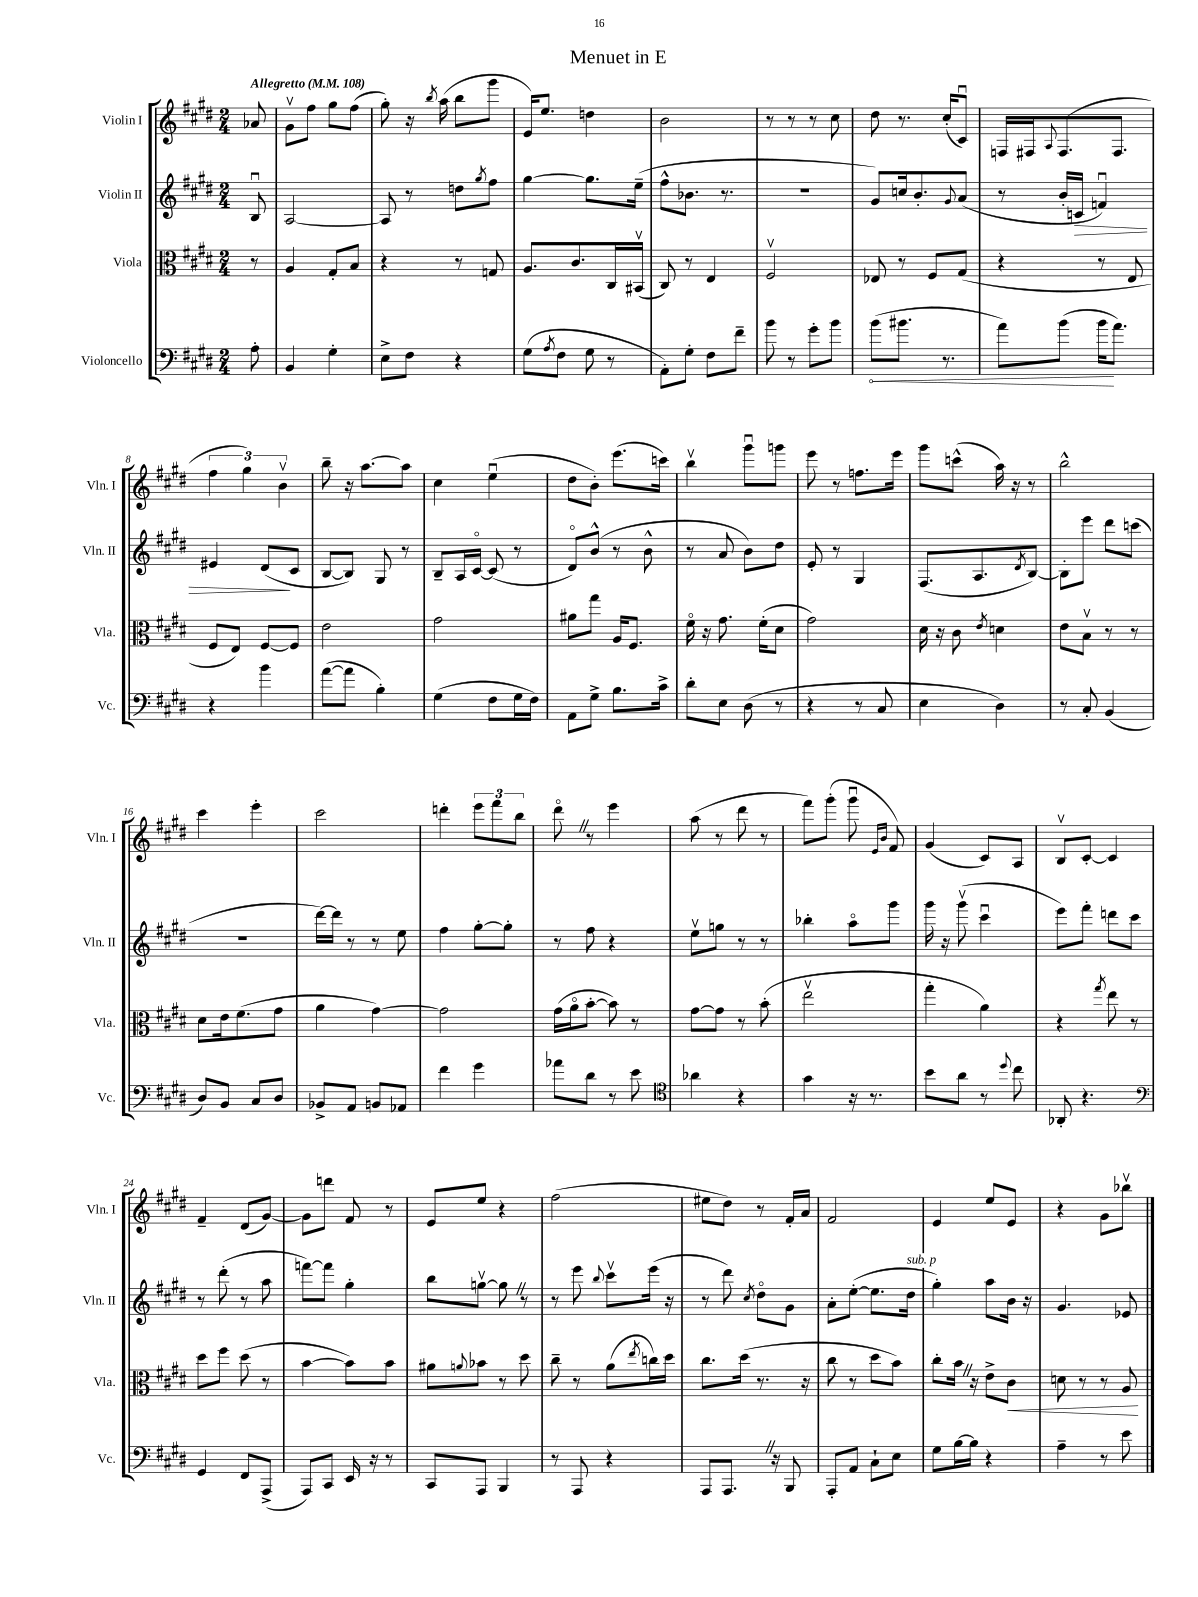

**kern	**dynam	**kern	**dynam	**kern	**dynam	**kern
*part4	*part4	*part3	*part3	*part2	*part2	*part1
*staff4	*staff4	*staff3	*staff3	*staff2	*staff2	*staff1
*I"Violoncello	*	*I"Viola	*	*I"Violin II	*	*I"Violin I
*I'Vc.	*	*I'Vla.	*	*I'Vln. II	*	*I'Vln. I
*clefF4	*	*clefC3	*	*clefG2	*	*clefG2
*k[f#c#g#d#]	*	*k[f#c#g#d#]	*	*k[f#c#g#d#]	*	*k[f#c#g#d#]
*M2/4	*	*M2/4	*	*M2/4	*	*M2/4
*MM108	*	*MM108	*	*MM108	*	*MM108
=	=	=	=	=	=	=
!	!	!	!	!	!	!LO:TX:a:B:t=Allegretto
8A'\	.	8r	.	8Bu/	.	8a-X/
=1	=1	=1	=1	=1	=1	=1
4BB/	.	4A/	.	[2A/	.	8g#v\L
.	.	.	.	.	.	8ff#\J
4G#'\	.	8G#'/L	.	.	.	8gg#\L
.	.	8B/J	.	.	.	(8ff#\J
=2	=2	=2	=2	=2	=2	=2
8E^\L	.	4r	.	8A/]	.	8gg#'\)
8F#\J	.	.	.	8r	.	16r
.	.	.	.	.	.	8qbb/
.	.	.	.	.	.	(16aa\
4r	.	8r	.	8ddn\L	.	8bb\L
.	.	.	.	8qgg#/	.	.
.	.	8Gn/	.	8ff#\J	.	8ggg#\J
=3	=3	=3	=3	=3	=3	=3
(8G#\L	.	8.A/L	.	[4gg#\	.	16e/KL)
.	.	.	.	.	.	8.ee/J
8qA/	.	.	.	.	.	.
8F#\J	.	.	.	.	.	.
.	.	8.c#/	.	.	.	.
8G#\	.	.	.	8.gg#\L]	.	4ddn\
8r	.	16C#/L	.	.	.	.
.	.	(16BB#Xv/JJ	.	(16ee~\Jk	.	.
=4	=4	=4	=4	=4	=4	=4
8AA'\L)	.	8C#/)	.	8ff#^^\L	.	2b\
8G#'\J	.	8r	.	8.b-X\J	.	.
8F#\L	.	4E/	.	.	.	.
.	.	.	.	8.r	.	.
8f#~\J	.	.	.	.	.	.
=5	=5	=5	=5	=5	=5	=5
8b\	.	2F#v/	.	2r	.	8r
8r	.	.	.	.	.	8r
8g#'\L	.	.	.	.	.	8r
8b\J	.	.	.	.	.	8cc#\
=6	=6	=6	=6	=6	=6	=6
!	!LO:HP:b	!	!	!	!	!
(8b\L	<	8E-X/	.	8g#/L)	.	8dd#\
8.b#X\J	.	8r	.	16ccn/k	.	8.r
.	.	.	.	8.b'/	.	.
.	.	8F#/L	.	.	.	.
8.r	.	.	.	.	.	(16cc#'/KL
.	.	.	.	8qqg#/	.	.
.	.	(8G#/J	.	(8a/J	.	8c#u/J)
=7	=7	=7	=7	=7	=7	=7
8a\L)	.	4r	.	8r	.	16Fn/LL
.	.	.	.	.	.	16F#X/J
.	.	.	.	.	.	8qqA/
(8b\J	.	.	.	16b'/LL	.	(8.F#/
!	!	!	!	!	!LO:HP:b	!
.	.	.	.	16cn/JJ	>	.
16b\KL	.	8r	.	4fnu/)	.	.
8.a\J)	[	.	.	.	.	8.F#/J
.	.	8E/	.	.	.	.
!!LO:LB:g=z
=8	=8	=8	=8	=8	=8	=8
4r	.	8F#/L	.	4e#X/	.	6ff#\
.	.	8E/J)	.	.	.	.
.	.	.	.	.	.	6gg#\)
4b\	.	[8F#/L	.	(8d#/L	.	.
.	.	.	.	.	.	6bv\
.	.	8F#/J]	.	8c#/J	]	.
=9	=9	=9	=9	=9	=9	=9
([8a\L	.	2e\	.	[8B/L	.	8bb~\
8a\J]	.	.	.	8B/J])	.	16r
.	.	.	.	.	.	[8.aa\L
4B'\)	.	.	.	8G#/	.	.
.	.	.	.	8r	.	8aa\J]
=10	=10	=10	=10	=10	=10	=10
(4G#\	.	2g#\	.	8B~/L	.	4cc#\
.	.	.	.	16A/L	.	.
.	.	.	.	[16c#/JJ	.	.
8F#\L	.	.	.	(8c#/]	.	(4eeu\
16G#\L	.	.	.	8r	.	.
16F#\JJ)	.	.	.	.	.	.
=11	=11	=11	=11	=11	=11	=11
8AA\L	.	8a#X\L	.	8d#/L)	.	8dd#\L
8G#^\J	.	8gg#\J	.	(8b^^/J	.	8b'\J)
8.B\L	.	16A/KL	.	8r	.	(8.eee\L
.	.	8.F#/J	.	.	.	.
.	.	.	.	8b^^\	.	.
16c#^\Jk	.	.	.	.	.	16cccn\Jk)
=12	=12	=12	=12	=12	=12	=12
8d#'\L	.	16f#\	.	8r	.	4bbv\
.	.	16r	.	.	.	.
8E\J	.	8.g#\	.	8a/	.	.
(8D#\	.	.	.	8b\L)	.	8ggg#u\L
.	.	(16f#'\KL	.	.	.	.
8r	.	8d#\J	.	8dd#\J	.	8gggn\J
=13	=13	=13	=13	=13	=13	=13
4r	.	2g#\)	.	8e'/	.	8eee\
.	.	.	.	8r	.	8r
8r	.	.	.	4G#/	.	8.ffn\L
8C#/	.	.	.	.	.	.
.	.	.	.	.	.	16eee\Jk
=14	=14	=14	=14	=14	=14	=14
4E\	.	16d#\	.	(8.F#/L	.	8ggg#\L
.	.	16r	.	.	.	.
.	.	8c#\	.	.	.	(8cccn^^\J
.	.	.	.	8.A/	.	.
.	.	8qe/	.	.	.	.
4D#\)	.	4dn\	.	.	.	16aa\)
.	.	.	.	.	.	16r
.	.	.	.	8qd#/	.	.
.	.	.	.	[8B/J)	.	8r
=15	=15	=15	=15	=15	=15	=15
8r	.	8e\L	.	8B'\L]	.	2bb^^\
8C#'/	.	8Bv\J	.	8eee\J	.	.
(4BB/	.	8r	.	8ddd#\L	.	.
.	.	8r	.	(8cccn\J	.	.
!!LO:LB:g=z
=16	=16	=16	=16	=16	=16	=16
8D#/L)	.	8d#\L	.	2r	.	4ccc#\
8BB/J	.	16e\k	.	.	.	.
.	.	(8.f#\	.	.	.	.
8C#/L	.	.	.	.	.	4eee'\
8D#/J	.	8g#\J	.	.	.	.
=17	=17	=17	=17	=17	=17	=17
8BB-X^/L	.	4a\	.	[16ddd#\LL)	.	2ccc#\
.	.	.	.	16ddd#\JJ]	.	.
8AA/J	.	.	.	8r	.	.
8BBn/L	.	[4g#\)	.	8r	.	.
8AA-X/J	.	.	.	8ee\	.	.
=18	=18	=18	=18	=18	=18	=18
4f#\	.	2g#\]	.	4ff#\	.	4dddn'\
4g#\	.	.	.	[8gg#'\L	.	12eee\L
.	.	.	.	.	.	12fff#\
.	.	.	.	8gg#'\J]	.	.
.	.	.	.	.	.	12bb\J
=19	=19	=19	=19	=19	=19	=19
8a-X\L	.	(16g#\LL	.	8r	.	8ddd#Z\
.	.	16a\J	.	.	.	.
8d#\J	.	[8b'\J	.	8ff#\	.	8r
8r	.	8b\])	.	4r	.	4eee\
8e\	.	8r	.	.	.	.
=20	=20	=20	=20	=20	=20	=20
*clefC4	*	*	*	*	*	*
4a-X\	.	[8g#\L	.	8eev\L	.	(8aa\
.	.	8g#\J]	.	8ggn\J	.	8r
4r	.	8r	.	8r	.	8ddd#\
.	.	(8b'\	.	8r	.	8r
=21	=21	=21	=21	=21	=21	=21
4g#\	.	2eev\	.	4bb-X'\	.	8fff#\L)
.	.	.	.	.	.	(8ggg#'\J
16r	.	.	.	8aa\L	.	8ggg#u\
8.r	.	.	.	.	.	.
.	.	.	.	.	.	16qqe/LL
.	.	.	.	.	.	16qqb/JJ
.	.	.	.	8ggg#\J	.	8f#/)
=22	=22	=22	=22	=22	=22	=22
8b\L	.	4gg#'\	.	16ggg#\	.	(4g#/
.	.	.	.	16r	.	.
8a\J	.	.	.	(8ggg#v\	.	.
8r	.	4a\)	.	4ccc#u\	.	8c#/L)
8qqdd#/	.	.	.	.	.	.
8cc#\	.	.	.	.	.	8A/J
=23	=23	=23	=23	=23	=23	=23
8AA-X'/	.	4r	.	8eee\L)	.	8Bv/L
4.r	.	.	.	8fff#'\J	.	[8c#'/J
.	.	8qgg#/	.	.	.	.
.	.	8ee\	.	8dddn\L	.	4c#/]
.	.	8r	.	8ccc#\J	.	.
!!LO:LB:g=z
=24	=24	=24	=24	=24	=24	=24
*clefF4	*	*	*	*	*	*
4GG#/	.	8dd#\L	.	8r	.	4f#~/
.	.	8ff#\J	.	(8ddd#'\	.	.
8FF#/L	.	(8dd#\	.	8r	.	(8d#/L
(8AAA^/J	.	8r	.	8aa\	.	[8g#/J)
=25	=25	=25	=25	=25	=25	=25
8AAA/L)	.	[4b\	.	[8fffn\L)	.	8g#\L]
8CC#/J	.	.	.	8fff\J]	.	8dddn\J
16EE/	.	8b\L])	.	4gg#'\	.	8f#/
16r	.	.	.	.	.	.
8r	.	8b\J	.	.	.	8r
=26	=26	=26	=26	=26	=26	=26
8CC#/L	.	8a#X\L	.	8bb\L	.	8e/L
.	.	8qqan/	.	.	.	.
8AAA/J	.	8b-X\J	.	[8ggnv\J	.	8ee/J
4BBB/	.	8r	.	8ggZ\]	.	4r
.	.	8dd#\	.	8r	.	.
=27	=27	=27	=27	=27	=27	=27
8r	.	8cc#~\	.	8r	.	(2ff#\
8AAA/	.	8r	.	8eee\	.	.
.	.	.	.	8qqbb/	.	.
4r	.	(8a\L	.	8ccc#v\L	.	.
.	.	8qee/	.	.	.	.
.	.	16ccn\L)	.	(16eee\Jk	.	.
.	.	16dd#\JJ	.	16r	.	.
=28	=28	=28	=28	=28	=28	=28
8AAA/L	.	8.cc#\L	.	8r	.	8ee#X\L
8.AAAZ/J	.	.	.	8ddd#\)	.	8dd#\J)
.	.	(16dd#\Jk	.	.	.	.
.	.	.	.	8qcc#/	.	.
.	.	8.r	.	8dd#\L	.	8r
16r	.	.	.	.	.	.
8BBB/	.	.	.	8g#\J	.	16f#'/LL
.	.	16r	.	.	.	16a/JJ
=29	=29	=29	=29	=29	=29	=29
8AAA'/L	.	8cc#\	.	8a'\L	.	2f#/
8AA/J	.	8r	.	([8ee'\J	.	.
8C#`\L	.	8dd#\L	.	8.ee\L]	.	.
8E\J	.	8b\J)	.	.	.	.
!	!	!	!	!LO:TX:a:i:t=sub. p	!	!
.	.	.	.	16dd#\Jk	.	.
=30	=30	=30	=30	=30	=30	=30
8G#\L	.	8cc#'\L	.	4gg#'\)	.	4e/
[16B\L	.	16bZ\Jk	.	.	.	.
16B\JJ]	.	16r	.	.	.	.
4r	.	8e^\L	.	8aa\L	.	8ee/L
!	!	!	!LO:HP:b	!	!	!
.	.	8c#\J	<	16b\Jk	.	8e/J
.	.	.	.	16r	.	.
=31	=31	=31	=31	=31	=31	=31
4A~\	.	8dn\	.	4.g#/	.	4r
.	.	8r	.	.	.	.
8r	.	8r	.	.	.	8g#\L
8e\	.	8A/	.	8e-X/	.	8bb-Xv\J
.	.	.	[	.	.	.
==	==	==	==	==	==	==
*-	*-	*-	*-	*-	*-	*-
